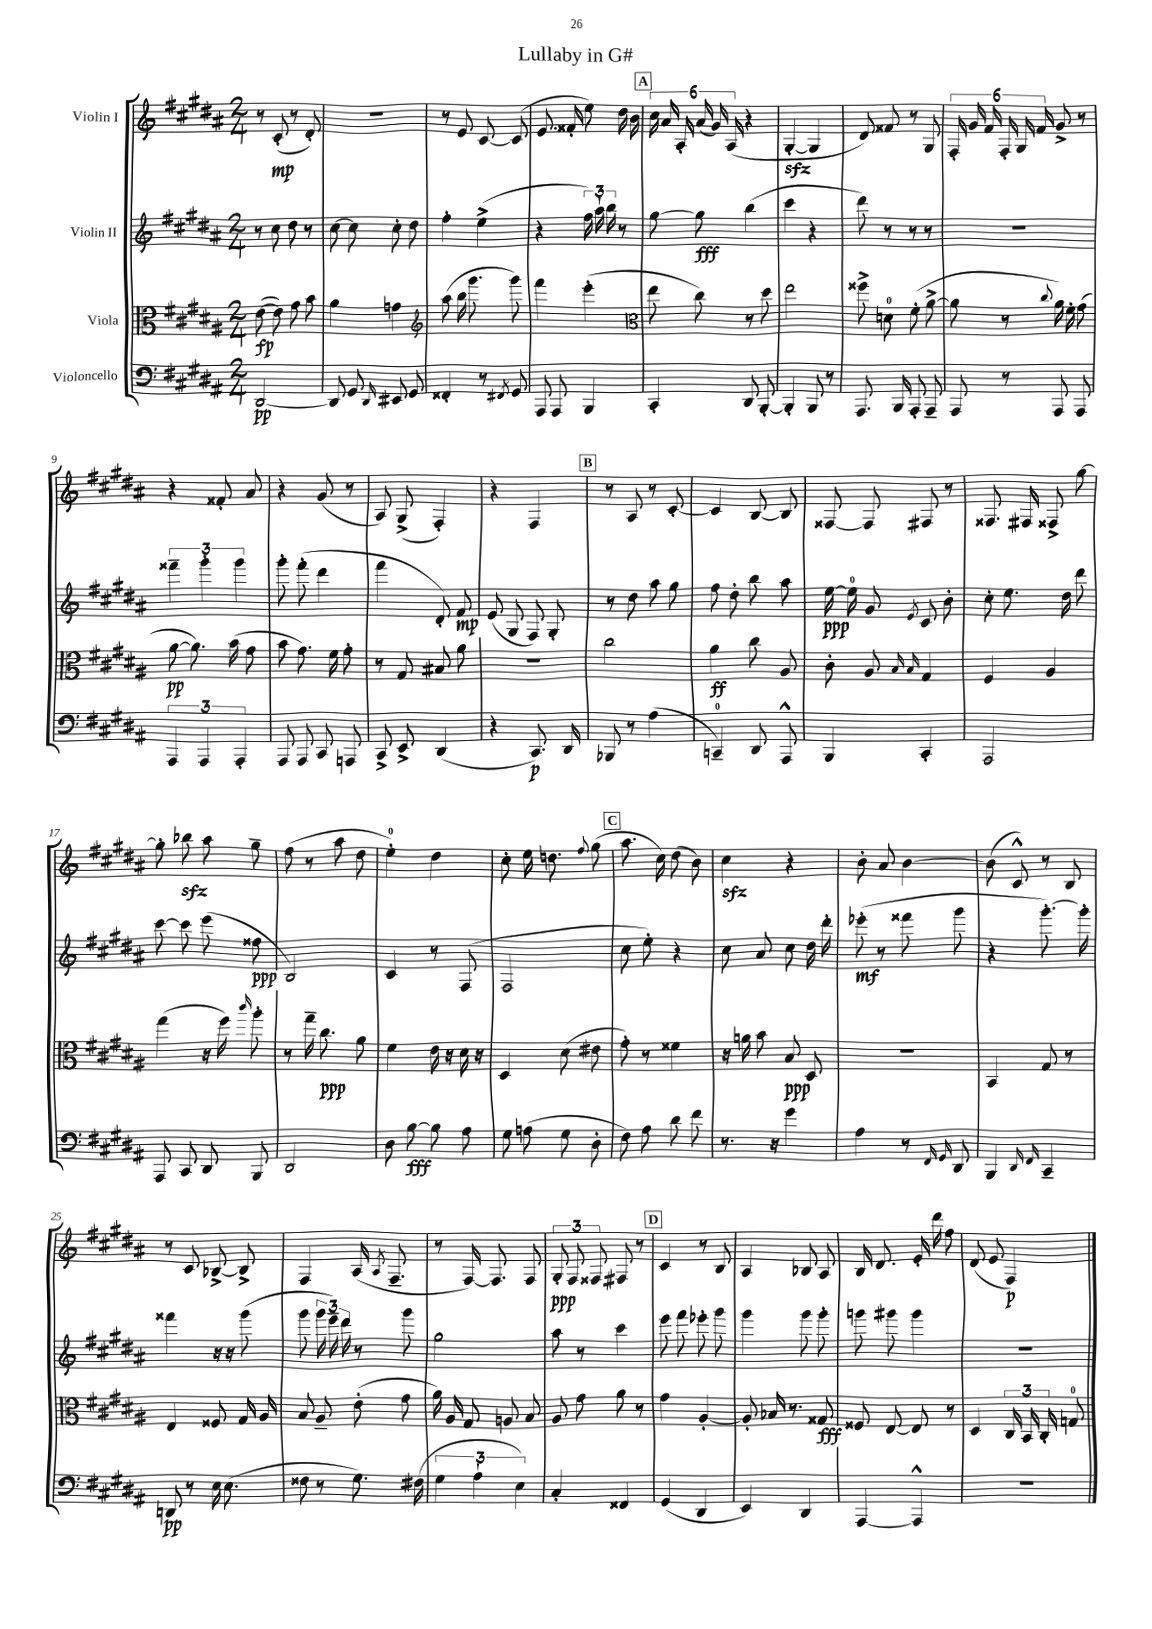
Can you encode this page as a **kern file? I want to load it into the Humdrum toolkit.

**kern	**kern	**kern	**kern
*staff4	*staff3	*staff2	*staff1
*clefF4	*clefC3	*clefG2	*clefG2
*k[f#c#g#d#a#]	*k[f#c#g#d#a#]	*k[f#c#g#d#a#]	*k[f#c#g#d#a#]
*M2/4	*M2/4	*M2/4	*M2/4
[2DD#	([8e	8r	8r
.	8e])	8cc#	(8c#'
.	8g#	8dd#	8r
.	8b	8r	8d#')
=	=	=	=
8DD#]	4a#	[8cc#	2r
8GG#	.	8cc#]	.
16qqDD#	.	.	.
8EE#	4g	8cc#'	.
8GG#	.	8dd#	.
=	=	=	=
*	*clefG2	*	*
4FF##'	(8aa#	4ff#'	8r
.	16bb	.	8e
.	8.ggg#	.	.
8r	.	(4ee^	[8c#
8qFF#	.	.	.
8GG#	8ggg#)	.	(8c#]
=	=	=	=
8AAA#	4fff#	4r	8.e
8AAA#	.	.	.
.	.	.	16f##'
4BBB	(4eee'	24ff#)	8ee)
.	.	24aa#`	.
.	.	24bb	.
.	.	8r	16dd#
.	.	.	16b
=	=	=	=
*	*clefC3	*	*
4CC#'	8ee	[8gg#	24cc#
.	.	.	24a#
.	.	.	24A#'
.	8cc#)	8gg#]	(24a#
.	.	.	24g#)
.	.	.	(24A#
8DD#	8r	(4bb	4r
[8BBB'	8dd#	.	.
=	=	=	=
4BBB']	2ee	4ccc#	[4G#'
8BBB	.	4r	4G#]
8r	.	.	.
=	=	=	=
8.AAA#	8ff##^	8ddd#)	8d#)
.	8d	8r	8f##
16BBB	.	.	.
8AAA#'	(8f#'	8r	8r
8AAA#~	[8a#^	8r	8G#
=	=	=	=
8AAA#	8a#]	2r	24F#'
.	.	.	24g#
.	.	.	24f#
8r	8r	.	24F#'
.	.	.	24G#
.	.	.	24f#
.	8qqcc#	.	.
8AAA#	16a#)	.	8g#^
.	16f#'	.	.
8AAA#	(8g#	.	8r
=	=	=	=
6AAA#	[8a#	6fff##~	4r
.	8.a#])	.	.
6AAA#	.	6ggg#'	.
.	.	.	8f##'
.	(16b	.	.
6AAA#'	.	6ggg#	.
.	8g#	.	8a#
=	=	=	=
8AAA#	8b	8ggg#'	4r
8AAA#	8.g#)	(8fff#'	.
8CC#	.	4ddd#	(8g#
.	16f#	.	.
8AAA	8g#'	.	8r
=	=	=	=
8CC#^	8r	4fff#	8A#)
8EE^	8G#	.	(8G#^
(4DD#	8B#	8d#')	4F#')
.	8a#	8f#	.
=	=	=	=
4r	2r	(8e	4r
.	.	8G#	.
8.CC#)	.	8F#)	4F#
.	.	8G#'	.
16DD#	.	.	.
=	=	=	=
8BBB-	2cc#	8r	8r
8r	.	8dd#	8A#
(4A#	.	8aa#	8r
.	.	8gg#	[8c#'
=	=	=	=
4CC~)	4a#	8ff#	4c#]
.	.	8dd#'	.
8DD#	8cc#	8bb	[8B
8AAA#^^	8A#	8aa#	8B]
=	=	=	=
4BBB	8c#'	[16ee	[8F##
.	.	16ee]	.
.	8A#	8g#	8F##]
.	16qqB	.	.
.	16qqB	8qe	.
4CC#'	4G#	8c#	8F#
.	.	8b'	8r
=	=	=	=
2AAA#	4F#	8cc#'	8.F##
.	.	8.ee	.
.	.	.	16F#
.	4A#	.	8F##^
.	.	16dd#	.
.	.	8ddd#	[8gg#
=	=	=	=
8AAA#	(4gg#	[8ccc#	8gg#']
8CC#	.	8ccc#]	8bb-
8DD#	16r	(8eee	8aa#
.	16ff#)	.	.
.	16qqccc#	.	.
8BBB	8aa#'	8ff##	8gg#~
=	=	=	=
2DD#	8r	2B)	(8ff#
.	16gg#~	.	8r
.	8.cc#	.	.
.	.	.	8aa#
.	8a#	.	8dd#
=	=	=	=
8D#	4f#	4c#	4ee')
[8B	.	.	.
8B]	16e	8r	4dd#
.	16r	.	.
8A#	16d#	(8F#	.
.	16r	.	.
=	=	=	=
8G#	4D#	2F#	8cc#'
(8A	.	.	16ee
.	.	.	8.dd
8G#	(8d#	.	.
.	.	.	8qqff#
8D#'	8e#	.	(8gg#
=	=	=	=
8F#)	8g#')	8cc#	8.aa#
8A#	8r	8ee')	.
.	.	.	16cc#)
8d#	4f##	4r	(8dd#
8f#	.	.	8b)
=	=	=	=
8.r	16r	8cc#	4cc#
.	16a	.	.
.	8b	8a#	.
16r	.	.	.
4g#	8B	8cc#	4r
.	8D#	16dd#	.
.	.	16ddd#'	.
=	=	=	=
4A#	2r	(8eee-'	8b'
.	.	8r	8a#
8r	.	8fff##	[4b
16qqFF#	.	.	.
16qqGG#	.	.	.
8DD#	.	8ggg#	.
=	=	=	=
4BBB	4BB	4r	(8b]
.	.	.	8c#^^)
16qqDD#	.	.	.
16qqFF#	.	.	.
4CC#~	8G#	[8.ggg#')	8r
.	8r	.	8B
.	.	16ggg#']	.
=	=	=	=
8DD	4E	4fff##	8r
8r	.	.	8c#
16E	8F##	16r	[8B-^
(8.E	.	16r	.
.	16G#	(8ggg#	8B-^]
.	16A#	.	.
=	=	=	=
8F##	8B	8ggg#	4F#
8r	8A#~	24ggg#	.
.	.	24eee~)	.
.	.	24ddd#	.
8.G#)	(8e'	8r	(16A#
.	.	.	8qA#
.	.	.	8.F#~
.	8g#	8ggg#	.
(16F#	.	.	.
=	=	=	=
6G#	16a#)	2gg#	8r
.	16A#	.	.
.	8G#	.	[16F#)
6A#`	.	.	.
.	.	.	8.F#]
.	8A	.	.
6E)	.	.	.
.	8B	.	8F#
=	=	=	=
4C#'	8A#	8aa#	12G#'
.	.	.	12F#
.	8g#	8r	.
.	.	.	12F##
4FF##	8a#	4ccc#	8F#
.	8r	.	8r
=	=	=	=
(4GG#	4g#	8eee	4c#
.	.	8fff#	.
4DD#	[4A#'	8eee-'	8r
.	.	8ggg#	8B
=	=	=	=
4EE)	8A#']	4ggg#	4A#
.	16B-	.	.
.	8.r	.	.
4DD#	.	8ggg#	8B-
.	8G##	8ggg#'	8A#
=	=	=	=
[4AAA#	8F##	8ggg	16B
.	.	.	8.d#
.	[8E	8ggg#	.
4AAA#^^]	8E]	4ggg#	16e'
.	.	.	16ddd#
.	8r	.	8ff#
=	=	=	=
2r	4D#	2r	(8d#
.	.	.	8e
.	24C#	.	4F#)
.	24BB	.	.
.	24C#'	.	.
.	8G	.	.
==	==	==	==
*-	*-	*-	*-
